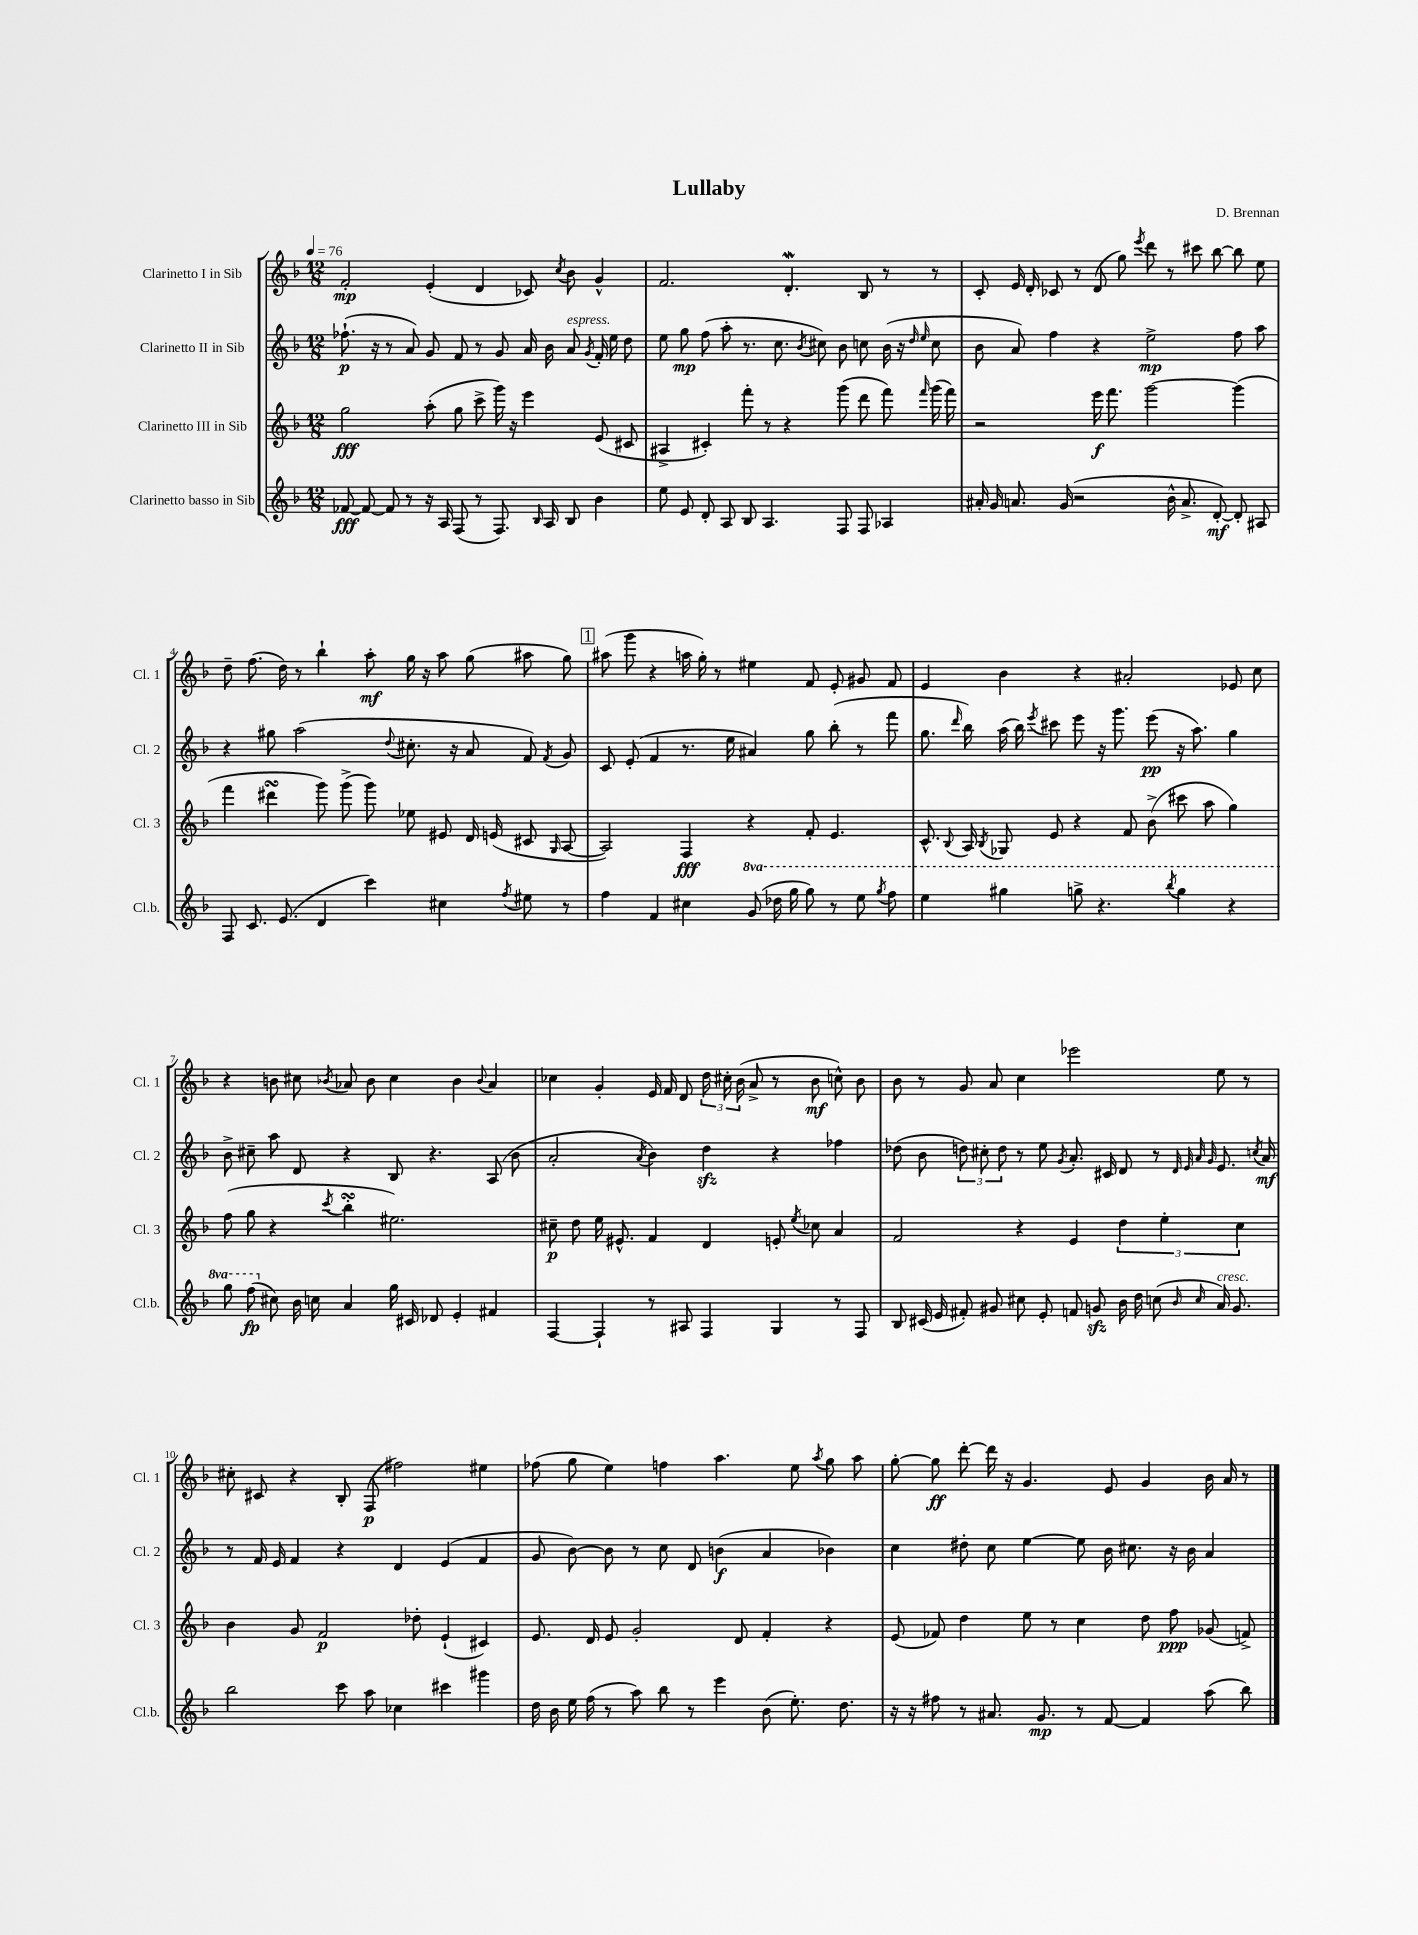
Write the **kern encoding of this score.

**kern	**kern	**kern	**kern
*staff4	*staff3	*staff2	*staff1
*clefG2	*clefG2	*clefG2	*clefG2
*k[b-]	*k[b-]	*k[b-]	*k[b-]
*M12/8	*M12/8	*M12/8	*M12/8
*MM76	*MM76	*MM76	*MM76
[8f-/	2gg\	(8.ff-`\	2f'/
8f-/_	.	.	.
.	.	16r	.
8f-/]	.	8r	.
8r	.	8a/)	.
16r	(8aa'\	8g/	(4e'/
16A/	.	.	.
(8F/	8gg\	8f/	.
8r	8ccc^\	8r	4d/
8.F/)	16ggg\)	8g/	.
.	16r	.	.
.	4eee\	16a/	8c-/)
16qqB-/	.	.	.
16A/	.	16b-\	.
.	.	.	8qcc/
8B-/	.	8a/	8b-\
.	.	8qg/	.
4b-\	(8e/	16f'/	4g^^/
.	.	16ee\	.
.	8c#/	8dd\	.
=	=	=	=
8ee\	4A#^/	8ee\	2.f/
8e/	.	8gg\	.
8d'/	4c#'/)	(8ff\	.
8A/	.	8aa'\	.
8B-/	8fff'\	8.r	.
4.A/	8r	.	.
.	.	8.cc\	.
.	4r	.	4.d'/
.	.	8qb-/	.
.	.	8cc#\)	.
8F/	(8ggg\	8b-\	.
8F/	8ddd\	8cc\	8B-/
4A-/	8fff\)	(16b-\	8r
.	.	16r	.
.	.	16qqdd/	.
.	16qqfff/	16qqee/	.
.	(16ggg\	8cc\	8r
.	16fff\)	.	.
=	=	=	=
16a#'/	2r	8b-\	8c'/
16g/	.	.	.
8.a/	.	8a/)	16e/
.	.	.	16d'/
.	.	4ff\	8c-/
(16g/	.	.	.
2r	.	.	8r
.	16eee\	4r	(8d/
.	8.fff\	.	.
.	.	.	8gg\)
.	.	.	8qeee/
.	[2ggg\	2ee^\	8ddd\
16b-^^\	.	.	8r
8.a^/	.	.	.
.	.	.	8ccc#\
[8d'/)	.	.	[8bb-\
8d'/]	(4ggg\]	8ff\	8bb-\]
8A#/	.	8aa\	8ee\
=	=	=	=
8F/	4fff\	4r	8dd~\
8.c/	.	.	(8.ff\
.	4ddd#\	8gg#\	.
(8.e/	.	.	16dd\)
.	.	(2aa\	8r
4d/	8ggg\)	.	4bb-`\
.	(8ggg^\	.	.
4ccc\)	8ggg\)	.	8aa'\
.	.	8qqdd/	.
.	8ee-\	8.cc#'\	16gg\
.	.	.	16r
4cc#\	8e#/	.	8aa\
.	.	16r	.
.	16d/	8a/	(8gg\
.	(16e/	.	.
8qff/	.	.	.
8ee#\	8c#/	8f/)	8aa#\
.	16qqG/	8qf/	.
8r	[8A/	8g/	8gg\)
=	=	=	=
4ff\	2A/])	8c/	(8aa#\
.	.	(8e'/	8ggg\
4f/	.	4f/	4r
4cc#\	4F/	8.r	16aa\
.	.	.	16gg'\)
.	.	.	8r
.	.	16ee\	.
(8gg/	4r	4a#/)	4ee#\
16ddd-\	.	.	.
16ggg\	.	.	.
8ggg\)	8f'/	8gg\	8f/
8r	4.e/	(8bb-'\	8e'/
8eee\	.	8r	8g#/
8qggg/	.	.	.
8fff\	.	8fff\	8f/
=	=	=	=
4eee\	8.c^^/	8.gg\	4e/
.	8qqB-/	16qqddd/	.
.	16A/	16bb-\)	.
.	8qB-/	.	.
4ggg#\	8G-/	(16aa\	4b-\
.	.	16bb-\)	.
.	.	8qeee/	.
.	8e/	8ccc#\	.
8ggg^\	4r	8eee\	4r
4.r	.	16r	.
.	.	8.ggg\	.
.	8f/	.	2a#'/
.	(8b-^\	(8eee\	.
8qbbb-/	.	.	.
4ggg\	8ccc#\	16r	.
.	.	8.aa\)	.
.	8aa\	.	.
4r	4gg\)	4gg\	8e-/
.	.	.	8cc\
=	=	=	=
8ggg\	(8ff\	8b-^\	4r
(8fff\	8gg\	8cc#~\	.
8cc#\)	4r	8aa\	8b\
16b-\	.	8d/	8cc#\
16cc\	.	.	.
.	8qccc/	.	8qb-/
4a/	4bb-'\	4r	8a-/
.	.	.	8b-\
16gg\	2.ee#\)	8B-/	4cc#\
16c#/	.	.	.
8d-/	.	4.r	.
4e'/	.	.	4b-\
.	.	.	8qqb-/
4f#/	.	(8A/	4a-/
.	.	8b-\	.
=	=	=	=
[4F/	8cc#~\	2a'/	4cc-\
.	8dd\	.	.
4F`/]	16ee\	.	4g'/
.	8.e#^^/	.	.
.	.	8qa/	.
8r	4f/	4b-\)	16e/
.	.	.	16f/
8A#/	.	.	8d/
4F/	4d/	4dd\	24dd\
.	.	.	24cc#'\
.	.	.	(24b-\
.	.	.	8a^/
4G/	8e'/	4r	8r
.	8qee/	.	.
.	8cc-\	.	8b-\
8r	4a/	4ff-\	8cc^^\)
8F/	.	.	8b-\
=	=	=	=
8B-/	2f/	(8dd-\	8b-\
(16c#/	.	8b-\	8r
16e/	.	.	.
8f#'/)	.	12dd\)	8g/
.	.	12cc#'\	.
8g#/	.	.	8a/
.	.	12dd\	.
8cc#\	4r	8r	4cc\
8e'/	.	8ee\	.
.	.	8qg/	.
8f/	4e/	8.a'/	2eee-\
8g/	.	.	.
.	.	16c#/	.
16b-\	6dd\	8d/	.
16dd\	.	.	.
(8cc\	.	8r	.
.	6ee'\	.	.
.	.	32qqd/	.
.	.	32qqe/	.
16qqb-/	.	32qqa/	.
16qqcc/	.	32qqg/	.
16a/)	.	8.e/	8ee\
8.g/	.	.	.
.	6cc\	.	.
.	.	.	8r
.	.	8qcc/	.
.	.	16a/	.
=	=	=	=
2bb-\	4b-\	8r	8cc#'\
.	.	16f/	8c#/
.	.	16e/	.
.	8g/	4f/	4r
.	2f/	.	.
8ccc\	.	4r	8B-'/
8aa\	.	.	(8F/
4cc-\	.	4d/	2ff#\)
.	8dd-'\	.	.
4ccc#\	(4e`/	(4e/	.
4ggg#\	4c#/)	4f/	4ee#\
=	=	=	=
16dd\	8.e/	8g/	(8ff-\
16b-\	.	.	.
16ee\	.	[8b-\)	8gg\
(16ff\	16d/	.	.
8r	8e/	8b-\]	4ee\)
8aa\)	2g'/	8r	.
8bb-\	.	8cc\	4ff\
8r	.	8d/	.
4eee\	.	(4b\	4.aa\
.	8d/	.	.
(8b-\	4f'/	4a/	.
8.ee'\)	.	.	8ee\
.	.	.	8qaa/
.	4r	4b-\)	8gg\
8.dd\	.	.	.
.	.	.	8aa\
=	=	=	=
16r	(8e/	4cc\	[8gg'\
16r	.	.	.
8ff#\	8f-/)	.	8gg\]
8r	4dd\	8dd#'\	[8ddd'\
8.a#/	.	8cc\	16ddd\]
.	.	.	16r
.	8ee\	[4ee\	4.g/
8.g/	.	.	.
.	8r	.	.
8r	4cc\	8ee\]	.
[8f/	.	16b-\	8e/
.	.	8.cc#\	.
4f/]	8dd\	.	4g/
.	8ff\	16r	.
.	.	16b-\	.
(8aa\	(8g-/	4a/	16b-\
.	.	.	16a/
8bb-\)	8f^/)	.	8r
==	==	==	==
*-	*-	*-	*-
